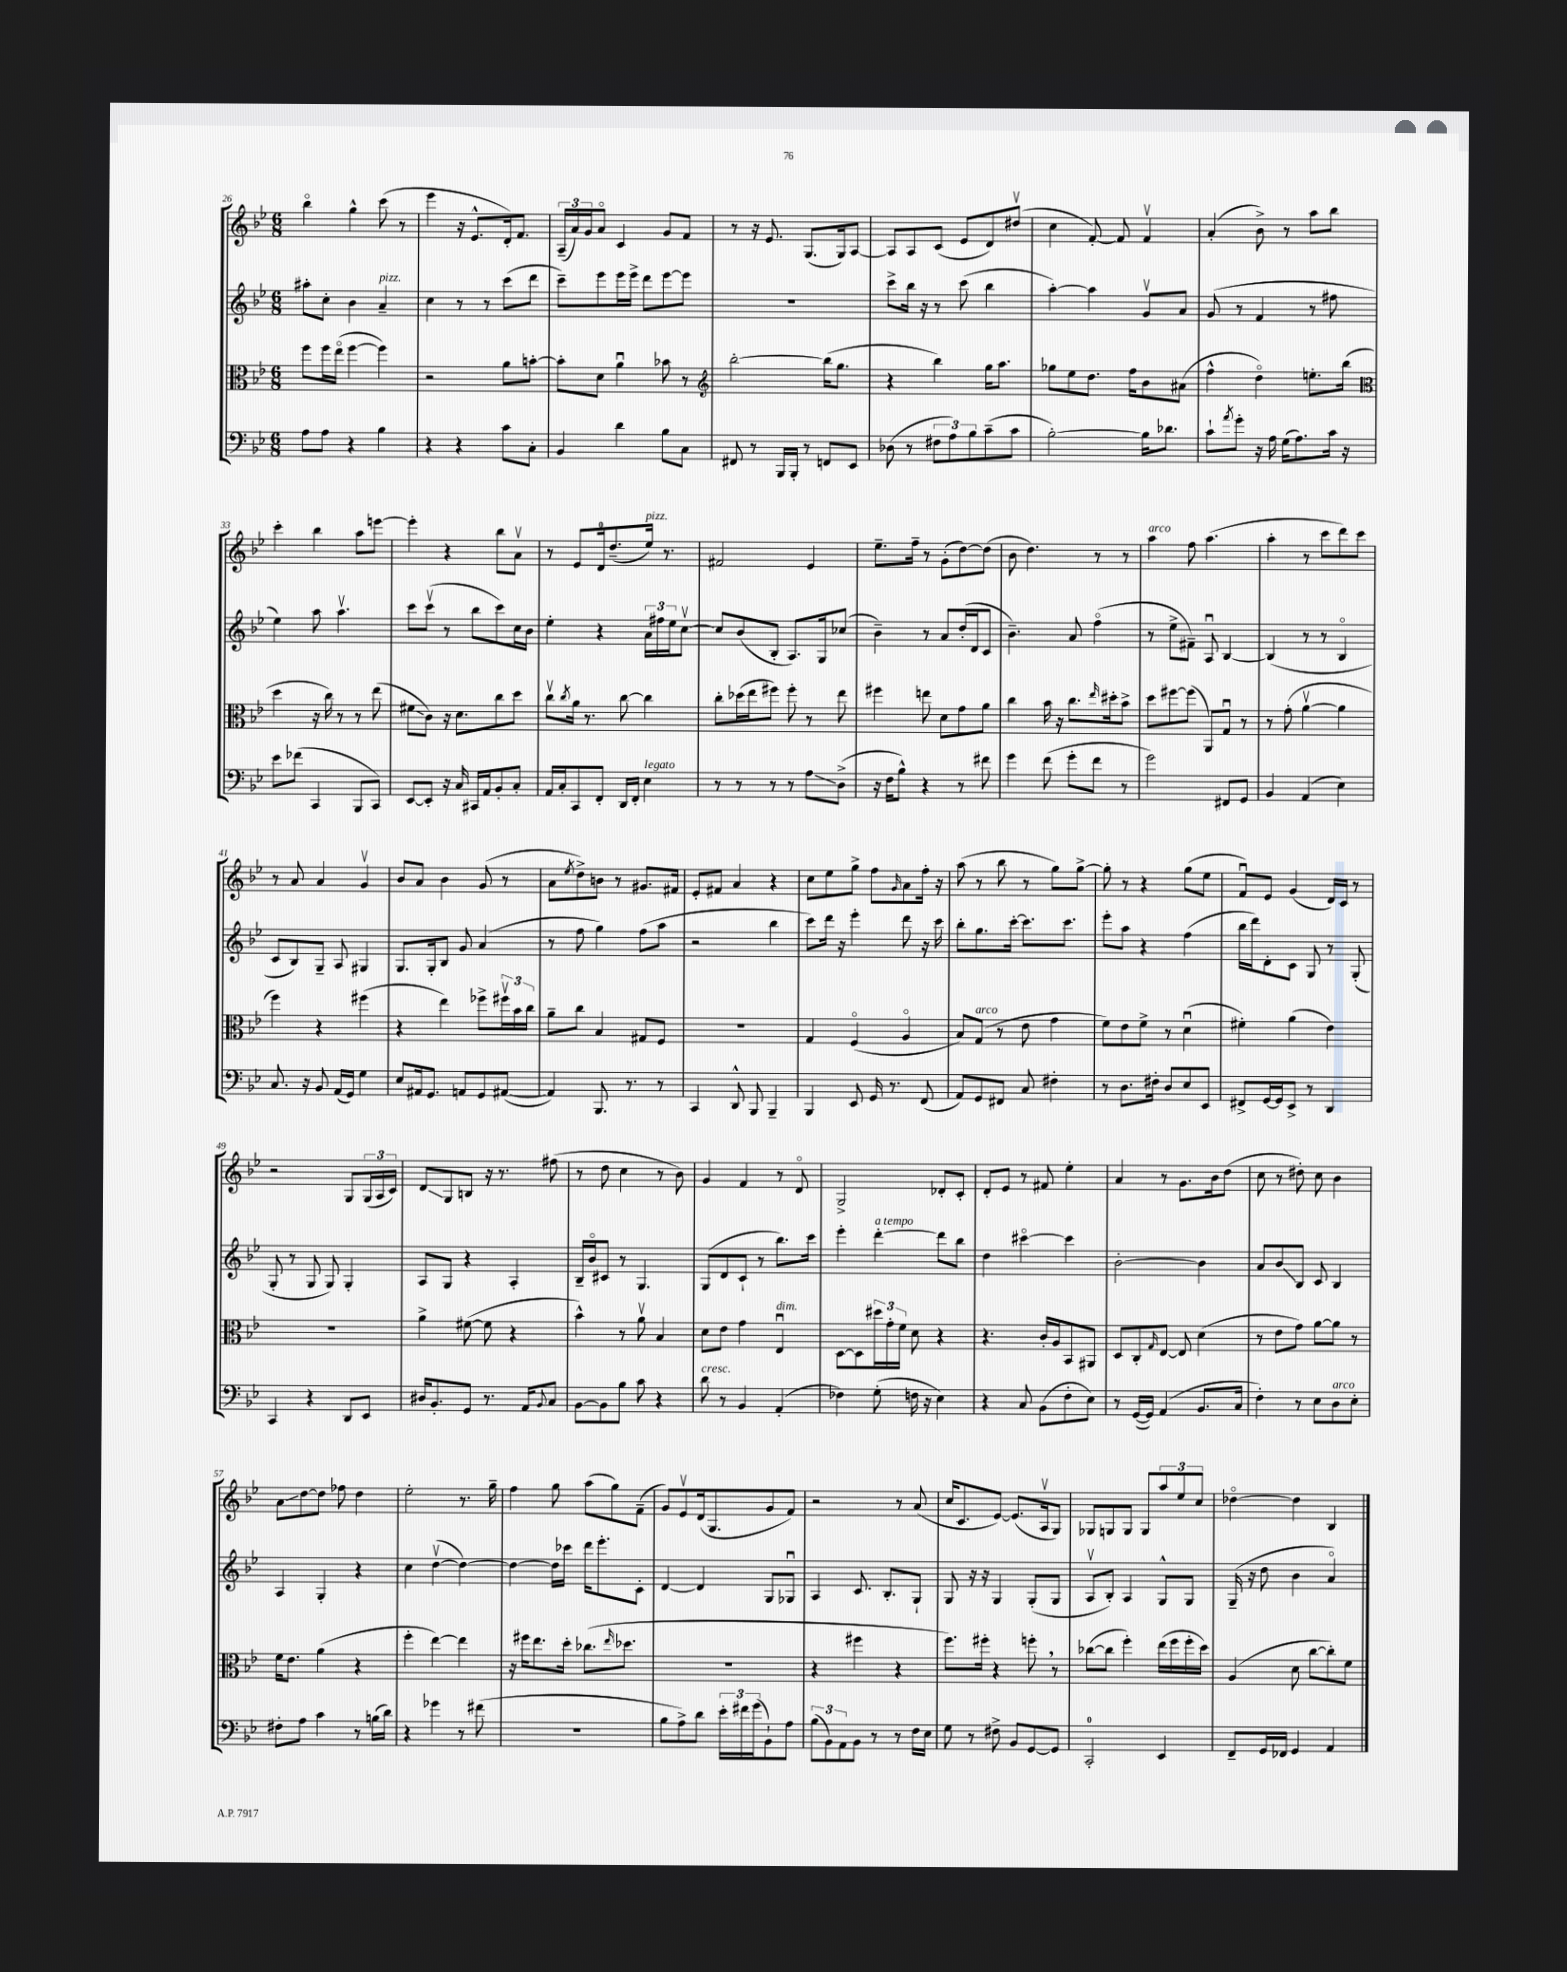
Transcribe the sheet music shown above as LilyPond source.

<<
\new StaffGroup <<
\new Staff = "s0" {
    \clef treble \key bes \major \numericTimeSignature \time 6/8
    bes''4\flageolet g''4-^ c'''8( r8 |
    ees'''4 r16 ees'8.-^ d'16-.) f'8. |
    \tuplet 3/2 { a16--( a'16) g'16 } a'8\flageolet c'4 g'8 f'8 |
    r8 r16 ees'8. g8.( g16) a8~ |
    a8 a8 c'8( ees'8 d'8) dis''8\upbow( |
    c''4 f'8~-.) f'8 f'4\upbow |
    a'4-.( bes'8->) r8 a''8 bes''8 |
    c'''4-. bes''4 a''8 e'''8~ |
    e'''4-. r4 bes''8 a'8\upbow |
    r8 ees'8 d'16-0 d''8.--( ees''16^\markup { \italic "pizz." }) r8. |
    fis'2 ees'4 |
    ees''8.-- f''16-- r8 g'8-.( d''8~) d''8( |
    bes'8 d''4.) r8 r8 |
    a''4^\markup { \italic "arco" } f''8 a''4.( |
    a''4-. r8 c'''8 d'''8) c'''8 |
    r8 a'8 a'4 g'4\upbow |
    bes'8 a'8 bes'4 g'8( r8 |
    a'8 \acciaccatura { ees''8 } d''8->) b'8 r8 gis'8. fis'16 |
    ees'8-. fis'8 a'4 r4 |
    c''8 ees''8 g''8-> f''8 \grace { g'16 } a'8 f''16-. r16 |
    a''8( r8 bes''8 r8 g''8) g''8~-> |
    g''8-. r8 r4 g''8( ees''8 |
    f'8\downbow) ees'8 g'4( d'16) c'16 r8 |
    r2 g8 \tuplet 3/2 { g16( a16 c'16) } |
    d'8\glissando g8 b8 r16 r8. fis''8( |
    r8 d''8 c''4 r8 bes'8) |
    g'4 f'4 r8 d'8\flageolet |
    g2-> des'8-. c'8-. |
    d'8-. ees'8 r8 fis'8 ees''4-. |
    a'4 r8 g'8. bes'16 d''8( |
    c''8 r8 dis''8-.) c''8 bes'4 |
    a'8\glissando d''8~ d''8 fes''8 d''4 |
    ees''2-. r8. g''16-- |
    f''4 g''8 a''8( g''8) f'8--( |
    g'8) ees'8\upbow d'16( g8. g'8 f'8) |
    r2 r8 a'8( |
    c''16 c'8. ees'8~) ees'8.( a16\upbow g8) |
    ges8 g8 g8 g8 \tuplet 3/2 { a''8 ees''8 c''8 } |
    des''4~\flageolet des''4 bes4 \bar "|." |
}
\new Staff = "s1" {
    \clef treble \key bes \major \numericTimeSignature \time 6/8
    ais''8-. c''8-. bes'4 a'4--^\markup { \italic "pizz." } |
    c''4 r8 r8 c'''8( d'''8 |
    c'''8--) ees'''8 ees'''16 ees'''16-> d'''8 ees'''8~ ees'''8 |
    R2. |
    c'''8-> bes''16 r16 r8 c'''8( bes''4 |
    a''4~-.) a''4 g'8\upbow a'8 |
    g'8( r8 f'4 r8 fis''8 |
    ees''4) a''8 a''4.\upbow |
    c'''8 c'''8\upbow( r8 bes''8 c'''8) c''16 bes'16 |
    ees''4-. r4 \tuplet 3/2 { a'16 fis''16 ees''16 } c''8~\upbow |
    c''8 bes'8( bes8-. a8.) g16 ces''8( |
    bes'4--) r8 a'8 d''16-.( d'16 c'8 |
    bes'4.--) a'8 f''4\flageolet( |
    r8 ees''8-> fis'8--) a8\downbow bes4~ |
    bes4( r8 r8 bes4\flageolet |
    c'8 bes8) g8-- a8 gis4 |
    g8. g16-. bes8 g'8 a'4( |
    r8 f''8 g''4) f''8( a''8 |
    r2 bes''4 |
    c'''8) d'''16 r16 ees'''4-. d'''8 r16 c'''16 |
    bes''8-. g''8. c'''16~-. c'''8. c'''8. |
    ees'''8-. a''8 r4 f''4( |
    bes''16 d'''16) d'8-. c'8 g8 r8 g8-.( |
    g8-. r8 g8 g8) g4-. |
    a8 g8 r4 a4-. |
    bes16-- bes'16\flageolet cis'8 r8 g4. |
    g8( d'8 c'8-! r8 bes''8.) c'''16 |
    ees'''4-. d'''4~-.^\markup { \italic "a tempo" } d'''8 bes''8 |
    d''4 cis'''4~\flageolet cis'''4 |
    bes'2~-. bes'4 |
    a'8 bes'8\glissando bes8 c'8 bes4 |
    a4 g4-. r4 |
    c''4 d''4~\upbow( d''4~) |
    d''4~ d''16 ces'''16 d'''16 ees'''8.-. c'8-. |
    d'4~ d'4 g8 ges8\downbow |
    a4 c'8. bes8.-. g8-! |
    g8 r16 r16 g4 g8-.( g8 |
    a8\upbow bes8-.) a4 g8-^ g8 |
    g16--( r16 d''8 bes'4 a'4\flageolet) \bar "|." |
}
\new Staff = "s2" {
    \clef alto \key bes \major \numericTimeSignature \time 6/8
    f''8 f''16 ees''16\flageolet( f''4~ f''4) |
    r2 a'8 b'8~-. |
    b'8-. d'8 a'4\downbow bes'8 r8 |
    \clef treble bes''2~-. bes''16( g''8. |
    r4 bes''4) g''16 a''8. |
    ges''8 ees''8 d''8. f''16 bes'8 ais'8( |
    f''4-^ d''4\flageolet) e''8.-. bes''16( |
    \clef alto d''4 r16 c''16) r8 r8 ees''8( |
    fis'8\glissando c'8) r16 d'8. c''8 d''8 |
    c''8\upbow \acciaccatura { c''8 } a'16 r8. c''8~ c''4 |
    c''8-. des''16( ees''16 fis''8) fis''8-. r8 ees''8 |
    fis''4 e''8 d'8 g'8 a'8 |
    c''4 bes'16 r16 c''8. \grace { ees''16 } dis''16-. bes'8-> |
    d''8 fis''8~ fis''8( a,8) g8\downbow r8 |
    r8 g'8-.( a'4~\upbow a'4 |
    f''4) r4 fis''4( |
    r4 ees''4) fes''8-> \tuplet 3/2 { fis''16\upbow bes'16 c''16 } |
    a'8-- c''8 bes4 gis8 f8 |
    R2. |
    g4 f4\flageolet( a4\flageolet |
    bes8) g8^\markup { \italic "arco" }( r8 ees'8 g'4 |
    f'8) ees'8 f'8-> r8 d'4\downbow( |
    fis'4-.) a'4( ees'4) |
    R2. |
    a'4-> fis'8~( fis'8 r4 |
    bes'4-^) r8 a'8\upbow bes4 |
    d'8 ees'8 g'4 ees4\downbow^\markup { \italic "dim." } |
    d8~ d8 \tuplet 3/2 { dis''16 g'16-. f'16 } d'8 r4 |
    r4. c'16-. a16 bes,8 ais,8 |
    d8 c8-. \grace { g16 } ees8~ ees8 d'4( |
    r8 ees'8 g'8) a'8~ a'8 r8 |
    f'16 ees'8. a'4( r4 |
    f''4-. ees''4~) ees''4 |
    r16 fis''16 ees''8. d''16-. ces''8.( \grace { ees''16 } des''8. |
    R2. |
    r4 fis''4 r4 |
    f''8.) fis''16-. r4 f''8-. \breathe r8 |
    ces''8~( ces''8 f''4-.) ees''16( f''16 f''16-. d''16) |
    a4( d'8 c''8~ c''8-.) f'8 \bar "|." |
}
\new Staff = "s3" {
    \clef bass \key bes \major \numericTimeSignature \time 6/8
    a8 a8 r4 bes4 |
    r4 r4 c'8 c8-. |
    bes,4 d'4 bes8 c8 |
    fis,8 r8 bes,,16 bes,,16-. r8 f,8 ees,8 |
    des8( r8 \tuplet 3/2 { fis8 a8) bes8 } c'8--( c'8 |
    bes2~-.) bes16 des'8. |
    c'8-! \acciaccatura { a'8 } g'8-. r16 a16 g16( a8.) c'16 r16 |
    ees'8 fes'8( c,4 bes,,8 c,8) |
    ees,8~ ees,8-. r16 c16 cis,16 a,16 bes,8-. c8-. |
    a,16 c16-. c,8 f,8-. d,16 f,16-. ees4^\markup { \italic "legato" } |
    r8 r8 r8 r8 a8\glissando d8->( |
    r16 f16 bes8-^) r4 r8 fis'8 |
    g'4 f'8( g'8-. f'8 r8 |
    g'2) fis,8 g,8 |
    bes,4 a,4( ees4) |
    c8. r16 bes,8 a,16( g,16) g4 |
    ees8 ais,16 g,8. a,8 g,8 ais,8~( |
    ais,4) bes,,8. r8. r8 |
    c,4 d,8-^ bes,,8 bes,,4-- |
    bes,,4 ees,8 g,16 r8. f,8( |
    a,8) g,8 fis,8 c8 fis4-. |
    r8 d8. fis16-. d8 ees8 ees,8 |
    fis,8-> g,16~ g,16 ees,8-> r8 d,4 |
    c,4 r4 d,8 ees,8 |
    dis16 bes,8.-. g,8 r8. a,16 \appoggiatura { bes,8 } c8 |
    bes,8~ bes,8 bes8 c'8 r4 |
    d'8^\markup { \italic "cresc." } r8 bes,4 a,4-.( |
    fes4) g8-.( f16 r16 ees4) |
    r4 c8 bes,8( f8-. ees8) |
    r8 g,16~( g,16) a,4( bes,8. c16 |
    f4-.) r8 ees8 d8^\markup { \italic "arco" } ees8-. |
    fis8-. a8 c'4 r8 b16( d'16) |
    r4 ges'4 r8 fis'8( |
    R2. |
    bes8 a8->) d'8 \tuplet 3/2 { ees'16-. fis'16 g'16( } bes,8-!) a8 |
    \tuplet 3/2 { bes8( bes,8) a,8 } bes,8 r8 r8 f16 ees16 |
    g8 r8 fis8-> bes,8 g,8~ g,8 |
    c,2-0-. ees,4 |
    f,8-- g,16 fes,16 g,4 a,4 \bar "|." |
}
>>
>>
\layout { \context { \Score currentBarNumber = #26 } }
